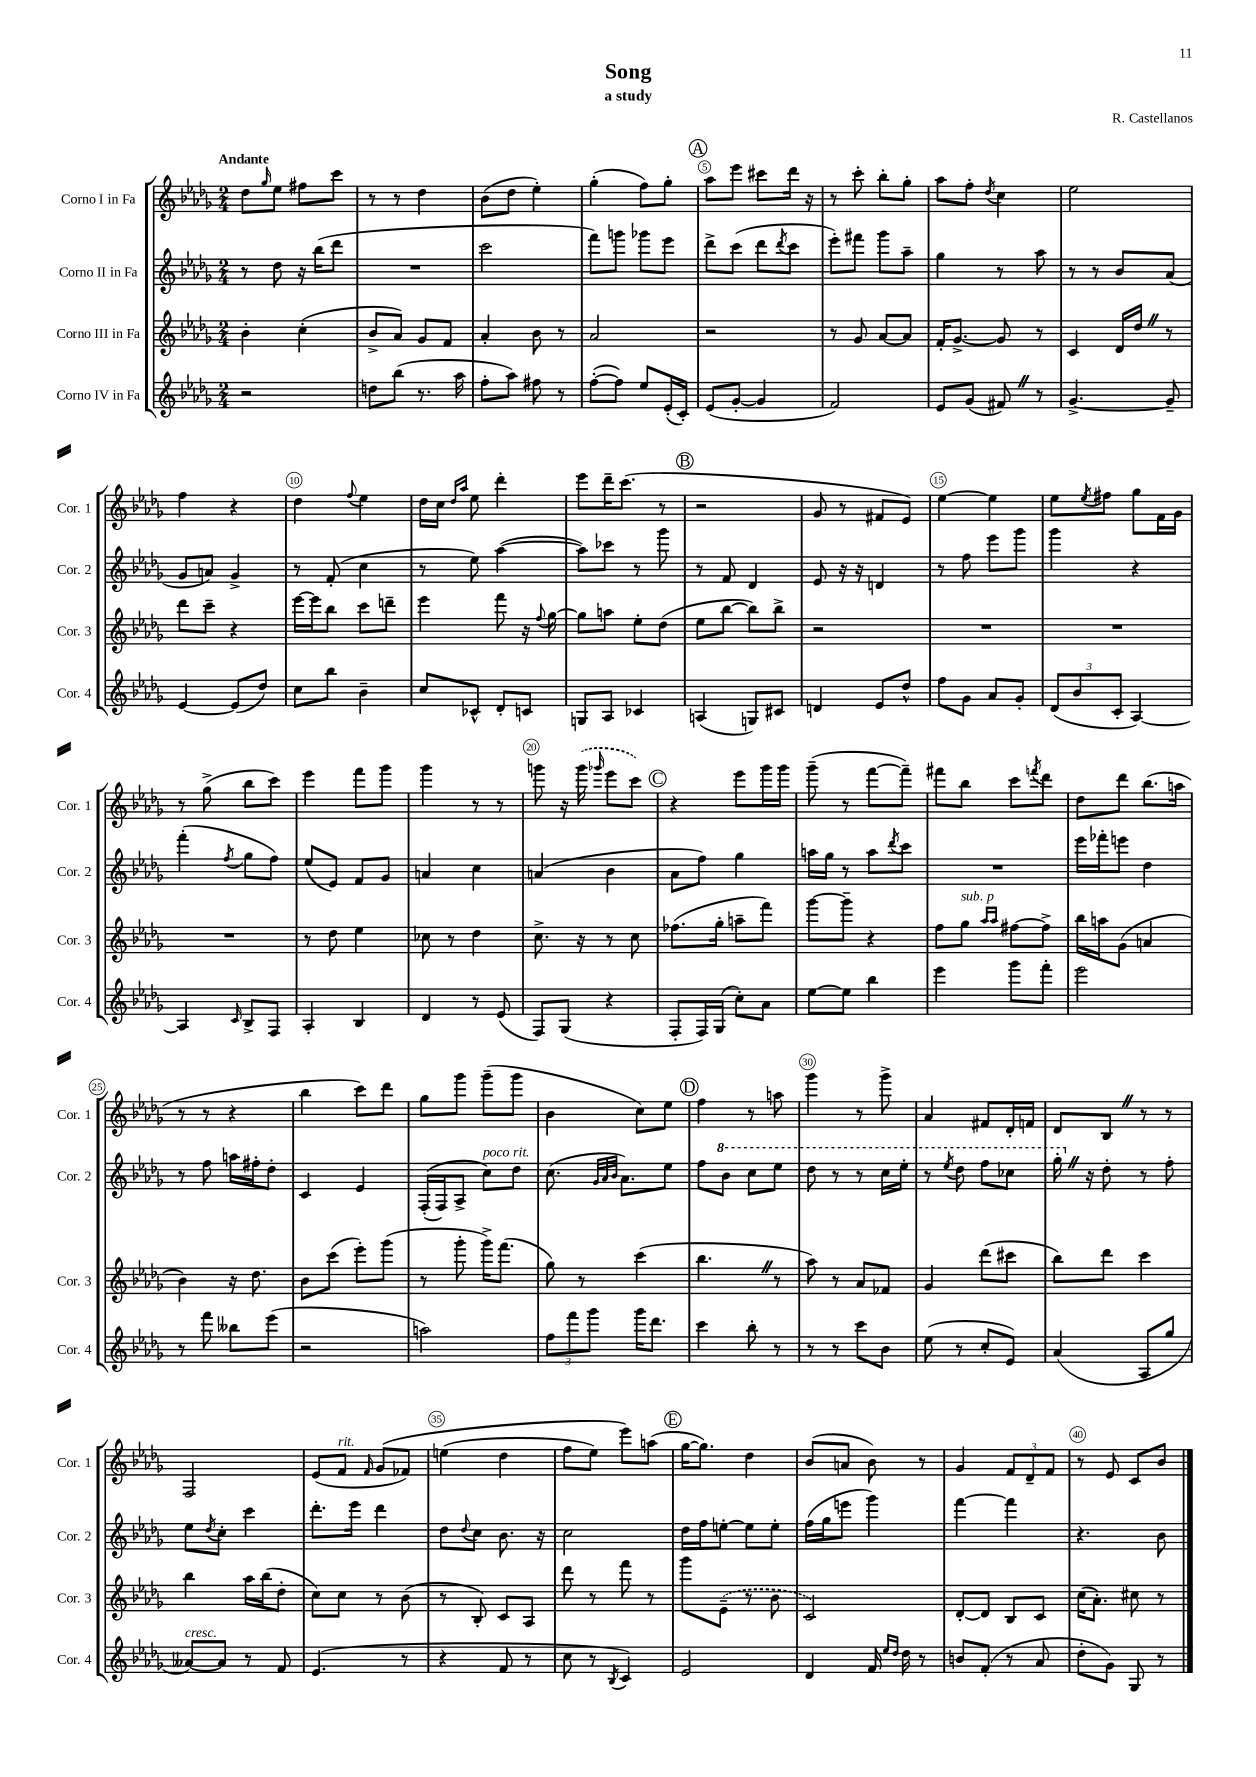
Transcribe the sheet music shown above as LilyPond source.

\header { title = "Song" composer = "R. Castellanos" subtitle = "a study" }
<<
\new StaffGroup <<
\new Staff = "s0" \with { instrumentName = "Corno I in Fa" shortInstrumentName = "Cor. 1" } {
    \clef treble \key des \major \numericTimeSignature \time 2/4 \tempo "Andante"
    des''8 \grace { ges''16 } ees''8 fis''8 c'''8 |
    r8 r8 des''4 |
    bes'8( des''8 ees''4-.) |
    ges''4-.( f''8) ges''8-. |
    \mark \markup { \circle "A" } aes''8 ees'''8 cis'''8 des'''16 r16 |
    r8 c'''8-. bes''8-. ges''8-. |
    aes''8 f''8-. \acciaccatura { des''8 } c''4 |
    ees''2 |
    f''4 r4 |
    des''4 \appoggiatura { f''8 } ees''4 |
    des''16 c''16 \grace { des''16 aes''16 } ees''8 des'''4-. |
    ees'''8 des'''16-- c'''8.( r8 |
    \mark \markup { \circle "B" } r2 |
    ges'8 r8 fis'8 ees'8) |
    ees''4~ ees''4 |
    ees''8 \acciaccatura { ees''8 } fis''8 ges''8 f'16 ges'16 |
    r8 ges''8->( bes''8 c'''8) |
    ees'''4 f'''8 ges'''8 |
    ges'''4 r8 r8 |
    g'''8 r16 \once \slurDashed g'''16( \grace { ges'''16 } ees'''8 c'''8) |
    \mark \markup { \circle "C" } r4 ees'''8 ges'''16 ges'''16 |
    ges'''8--( r8 f'''8~ f'''8--) |
    fis'''8 bes''8 c'''8 \acciaccatura { f'''8 } des'''8 |
    des''8 des'''8 bes''8.( a''16 |
    r8 r8 r4 |
    bes''4 c'''8) des'''8 |
    ges''8 ges'''8 ges'''8--( ges'''8 |
    bes'4 c''8) ees''8 |
    \mark \markup { \circle "D" } f''4 r8 a''8 |
    ges'''4 r8 ges'''8-> |
    aes'4 fis'8 des'16-. f'16 |
    des'8 bes8 \once \override BreathingSign.text = \markup { \musicglyph "scripts.caesura.straight" } \breathe r8 r8 |
    f2 |
    ees'8( f'8^\markup { \italic "rit." } \grace { f'16 } ges'8\( fes'8) |
    e''4( des''4 |
    f''8 ees''8) ees'''8\) a''8( |
    \mark \markup { \circle "E" } ges''16~ ges''8.) des''4 |
    bes'8( a'8 bes'8) r8 |
    ges'4 \tuplet 3/2 { f'8 des'8-- f'8 } |
    r8 ees'8 c'8 bes'8 \bar "|." |
}
\new Staff = "s1" \with { instrumentName = "Corno II in Fa" shortInstrumentName = "Cor. 2" } {
    \clef treble \key des \major \numericTimeSignature \time 2/4
    r8 des''8 r16 bes''16( des'''8 |
    R2 |
    c'''2 |
    f'''8) g'''8 ges'''8 ees'''8 |
    \mark \markup { \circle "A" } des'''8-> c'''8( des'''8 \acciaccatura { des'''8 } c'''8 |
    ees'''8-.) fis'''8 ges'''8 aes''8-- |
    ges''4 r8 aes''8 |
    r8 r8 bes'8 aes'8( |
    ges'8 a'8) ges'4-> |
    r8 f'8-.( c''4 |
    r8 ees''8) aes''4~( |
    aes''8) ces'''8 r8 ges'''8 |
    \mark \markup { \circle "B" } r8 f'8 des'4 |
    ees'8 r16 r16 d'4 |
    r8 f''8 ees'''8 ges'''8 |
    ges'''4 r4 |
    f'''4-.( \acciaccatura { f''8 } ges''8 f''8) |
    ees''8( ees'8) f'8 ges'8 |
    a'4 c''4 |
    a'4( bes'4 |
    \mark \markup { \circle "C" } aes'8 f''8) ges''4 |
    a''16 ges''16 r8 a''8 \acciaccatura { des'''8 } c'''8 |
    R2 |
    ees'''16 fes'''16-. e'''8 des''4 |
    r8 f''8 a''16 fis''16-. des''8-. |
    c'4 ees'4 |
    f16-.(\( f16) aes8-> c''8^\markup { \italic "poco rit." }\) des''8 |
    c''8.( \grace { ges'32 aes'32 bes'32 } aes'8.) ees''8 |
    \mark \markup { \circle "D" } f''8 \ottava #1 bes''8 c'''8 ees'''8 |
    des'''8 r8 r8 c'''16 ees'''16-. |
    r8 \acciaccatura { ees'''8 } des'''8 f'''8 ces'''8 |
    ges'''16-. \once \override BreathingSign.text = \markup { \musicglyph "scripts.caesura.straight" } \breathe \ottava #0 r16 des''8-. r8 f''8-. |
    ees''8 \acciaccatura { des''8 } c''8-. c'''4 |
    des'''8.-. ees'''16 des'''4 |
    des''8 \appoggiatura { des''8 } c''8 bes'8. r16 |
    c''2 |
    \mark \markup { \circle "E" } des''16 f''16 e''8~-. e''8 e''8-. |
    f''16( ges''16 e'''8 ges'''4) |
    f'''4~ f'''4 |
    r4. bes'8 \bar "|." |
}
\new Staff = "s2" \with { instrumentName = "Corno III in Fa" shortInstrumentName = "Cor. 3" } {
    \clef treble \key des \major \numericTimeSignature \time 2/4
    bes'4-. c''4-.( |
    bes'8-> aes'8) ges'8 f'8 |
    aes'4-. bes'8 r8 |
    aes'2 |
    \mark \markup { \circle "A" } r2 |
    r8 ges'8 aes'8~ aes'8 |
    f'16-. ges'8.~-> ges'8 r8 |
    c'4 des'16 des''16 \once \override BreathingSign.text = \markup { \musicglyph "scripts.caesura.straight" } \breathe r8 |
    des'''8 c'''8-- r4 |
    ees'''16~ ees'''16 bes''8 c'''8 d'''8-- |
    ees'''4 f'''8 r16 \appoggiatura { f''8 } ges''16~ |
    ges''8 a''8 ees''8-. des''8( |
    \mark \markup { \circle "B" } ees''8 bes''8~ bes''8) bes''8-> |
    r2 |
    R2 |
    R2 |
    R2 |
    r8 des''8 ees''4 |
    ces''8 r8 des''4 |
    c''8.-> r16 r8 c''8 |
    \mark \markup { \circle "C" } fes''8.( ges''16-. a''8-- f'''8) |
    ges'''8~ ges'''8-- r4 |
    f''8 ges''8^\markup { \italic "sub. p" } \grace { aes''16 aes''16 } fis''8~ fis''8-> |
    bes''16 a''16 ges'8( a'4 |
    bes'4) r16 des''8. |
    bes'8 c'''8( ees'''8-.) ges'''8( |
    r8 ges'''8-. ges'''16->) f'''8.( |
    ges''8) r8 c'''4( |
    \mark \markup { \circle "D" } bes''4. \once \override BreathingSign.text = \markup { \musicglyph "scripts.caesura.straight" } \breathe r8 |
    aes''8) r8 aes'8 fes'8 |
    ges'4 des'''8( cis'''8 |
    bes''8) des'''8 c'''4 |
    bes''4 aes''16 bes''16( des''8-. |
    c''8) c''8 r8 bes'8( |
    r8 bes8-.) c'8 aes8 |
    des'''8 r8 f'''8 r8 |
    \mark \markup { \circle "E" } ges'''8 \once \slurDashed ees'8--( r8 bes'8 |
    c'2) |
    des'8~-. des'8 bes8 c'8 |
    c''16( aes'8.-.) cis''8 r8 \bar "|." |
}
\new Staff = "s3" \with { instrumentName = "Corno IV in Fa" shortInstrumentName = "Cor. 4" } {
    \clef treble \key des \major \numericTimeSignature \time 2/4
    r2 |
    d''8 bes''8( r8. aes''16 |
    f''8-. aes''8) fis''8 r8 |
    f''8~-.( f''8) ees''8 ees'16-.( c'16-.) |
    \mark \markup { \circle "A" } ees'8( ges'8~-. ges'4 |
    f'2) |
    ees'8 ges'8( fis'8) \once \override BreathingSign.text = \markup { \musicglyph "scripts.caesura.straight" } \breathe r8 |
    ges'4.~-> ges'8-- |
    ees'4~ ees'8( des''8) |
    c''8 bes''8 bes'4-- |
    c''8 ces'8-^ des'8-. c'8 |
    g8 aes8 ces'4 |
    \mark \markup { \circle "B" } a4( g8) cis'8 |
    d'4 ees'8 des''8-^ |
    f''8 ges'8 aes'8 ges'8-. |
    \tuplet 3/2 { des'8( bes'8 c'8-. } aes4~) |
    aes4 \grace { c'16 } bes8-> f8 |
    aes4-. bes4 |
    des'4 r8 ees'8( |
    f8) ges8( r4 |
    \mark \markup { \circle "C" } f8-. f16) ges16( c''8-.) aes'8 |
    ees''8~ ees''8 bes''4 |
    ees'''4 ges'''8 f'''8-. |
    ees'''2 |
    r8 f'''8 beses''8 ees'''8( |
    r2 |
    a''2) |
    \tuplet 3/2 { f''8 f'''8 ges'''8 } ges'''16 des'''8. |
    \mark \markup { \circle "D" } c'''4 bes''8-. r8 |
    r8 r8 c'''8 bes'8 |
    ees''8( r8 c''8-. ees'8) |
    aes'4( aes8 ges''8 |
    aeses'8~^\markup { \italic "cresc." }) aeses'8 r8 f'8 |
    ees'4.( r8 |
    r4 f'8 r8 |
    c''8 r8 \acciaccatura { bes8 } c'4) |
    \mark \markup { \circle "E" } ees'2 |
    des'4 f'16 \grace { ees''16 des''16 } des''16 r8 |
    b'8 f'8-.( r8 aes'8 |
    des''8-. ges'8) ges8 r8 \bar "|." |
}
>>
>>
\layout { \context { \Score \override BarNumber.break-visibility = ##(#f #t #t) barNumberVisibility = #(every-nth-bar-number-visible 5) \override BarNumber.stencil = #(make-stencil-circler 0.1 0.3 ly:text-interface::print) } }
